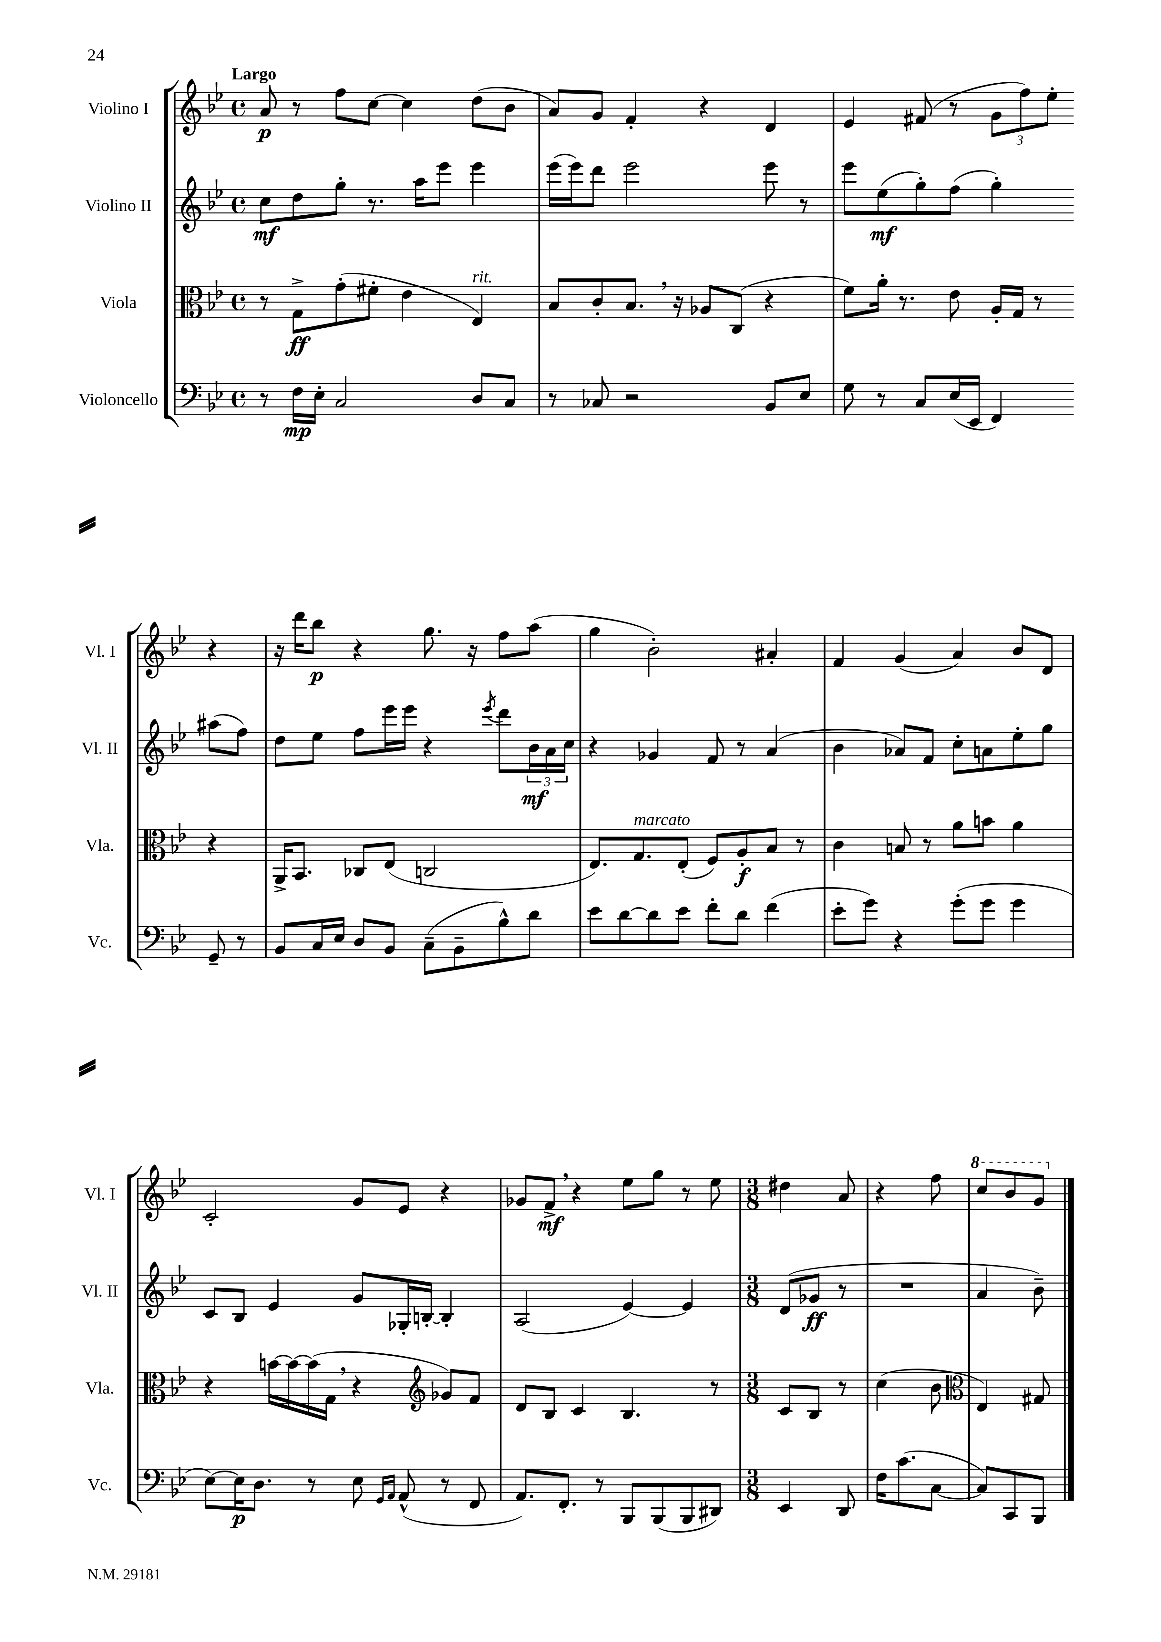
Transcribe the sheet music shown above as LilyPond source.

<<
\new StaffGroup <<
\new Staff = "s0" \with { instrumentName = "Violino I" shortInstrumentName = "Vl. I" } {
    \clef treble \key bes \major \defaultTimeSignature \time 4/4 \tempo "Largo"
    a'8\p r8 f''8 c''8~ c''4 d''8( bes'8 |
    a'8) g'8 f'4-. r4 d'4 |
    ees'4 fis'8( r8 \tuplet 3/2 { g'8 f''8) ees''8-. } r4 |
    r16 d'''16 bes''8\p r4 g''8. r16 f''8 a''8( |
    g''4 bes'2-.) ais'4-. |
    f'4 g'4( a'4) bes'8 d'8 |
    c'2-. g'8 ees'8 r4 |
    ges'8 f'8->\mf \breathe r4 ees''8 g''8 r8 ees''8 |
    \numericTimeSignature \time 3/8 dis''4 a'8 |
    r4 f''8 |
    \ottava #1 c'''8 bes''8 g''8 \ottava #0 \bar "|." |
}
\new Staff = "s1" \with { instrumentName = "Violino II" shortInstrumentName = "Vl. II" } {
    \clef treble \key bes \major \defaultTimeSignature \time 4/4
    c''8\mf d''8 g''8-. r8. a''16 ees'''8 ees'''4 |
    ees'''16( ees'''16) d'''8 ees'''2 ees'''8 r8 |
    ees'''8 ees''8\mf( g''8-.) f''8( g''4-.) ais''8( f''8) |
    d''8 ees''8 f''8 ees'''16 ees'''16 r4 \acciaccatura { ees'''8 } d'''8 \tuplet 3/2 { bes'16\mf a'16 c''16 } |
    r4 ges'4 f'8 r8 a'4( |
    bes'4 aes'8) f'8 c''8-. a'8 ees''8-. g''8 |
    c'8 bes8 ees'4 g'8 ges16-. b16~-. b4-. |
    a2( ees'4~) ees'4 |
    \numericTimeSignature \time 3/8 d'8( ges'8\ff r8 |
    R4. |
    a'4 bes'8--) \bar "|." |
}
\new Staff = "s2" \with { instrumentName = "Viola" shortInstrumentName = "Vla." } {
    \clef alto \key bes \major \defaultTimeSignature \time 4/4
    r8 g8->\ff g'8-.( fis'8-. ees'4 ees4^\markup { \italic "rit." }) |
    bes8 c'8-. bes8. \breathe r16 aes8 c8( r4 |
    f'8) a'16-. r8. ees'8 a16-. g16 r8 r4 |
    a,16-> bes,8. ces8 ees8( c2 |
    ees8.) g8.^\markup { \italic "marcato" } ees8-.( f8) a8-.\f bes8 r8 |
    c'4 b8 r8 a'8 b'8 a'4 |
    r4 b'16~ b'16~ b'16( g16 \breathe r4 \clef treble ges'8) f'8 |
    d'8 bes8 c'4 bes4. r8 |
    \numericTimeSignature \time 3/8 c'8 bes8 r8 |
    c''4( bes'8 |
    \clef alto ees4) gis8 \bar "|." |
}
\new Staff = "s3" \with { instrumentName = "Violoncello" shortInstrumentName = "Vc." } {
    \clef bass \key bes \major \defaultTimeSignature \time 4/4
    r8 f16\mp ees16-. c2 d8 c8 |
    r8 ces8 r2 bes,8 ees8 |
    g8 r8 c8 ees16( ees,16 f,4) g,8-- r8 |
    bes,8 c16 ees16 d8 bes,8 c8--( bes,8-- bes8-^) d'8 |
    ees'8 d'8~ d'8 ees'8 f'8-. d'8 f'4( |
    ees'8-. g'8) r4 g'8-.( g'8 g'4 |
    ees8~) ees16\p d8. r8 ees8 \grace { g,16 a,16 } a,8-^( r8 f,8 |
    a,8.) f,8.-. r8 bes,,8 bes,,8( bes,,8 dis,8) |
    \numericTimeSignature \time 3/8 ees,4 d,8 |
    f16 c'8.( c8~ |
    c8) c,8 bes,,8 \bar "|." |
}
>>
>>
\layout { \context { \Score \remove "Bar_number_engraver" } }
